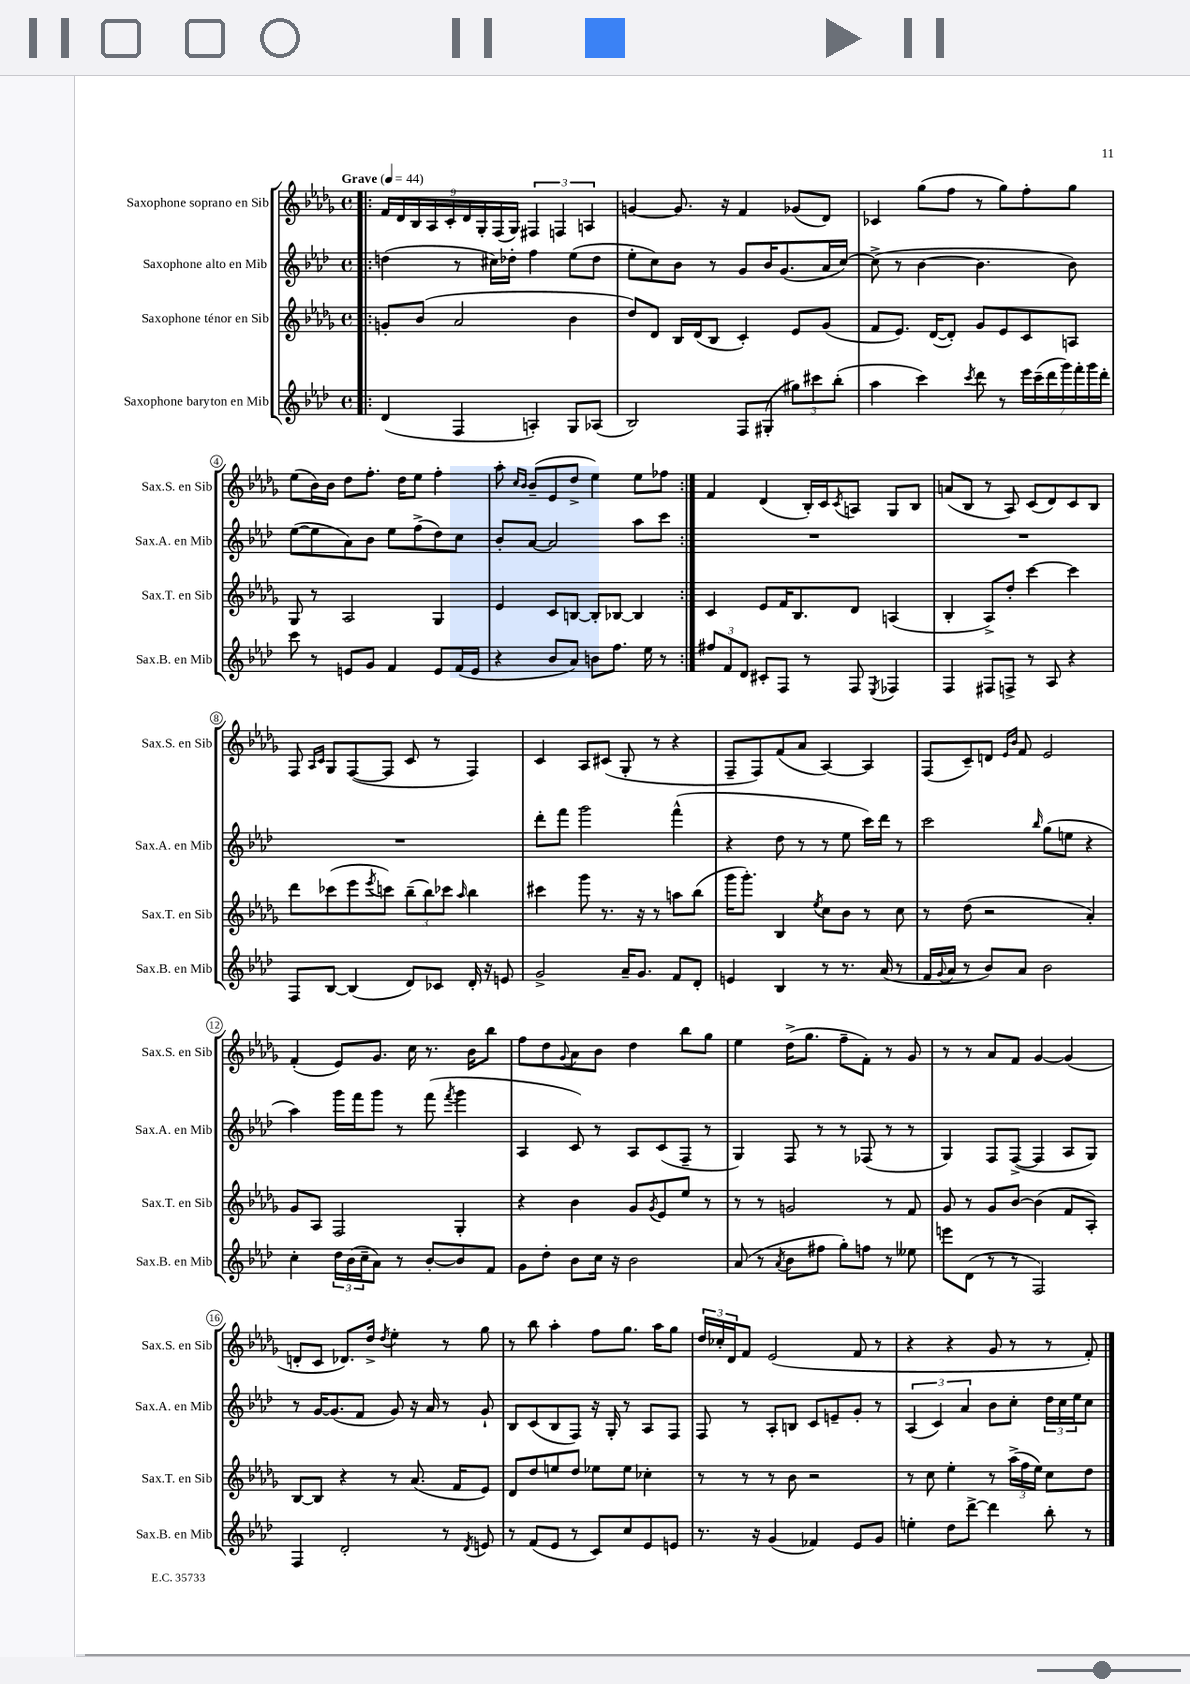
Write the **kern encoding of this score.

**kern	**kern	**kern	**kern
*part4	*part3	*part2	*part1
*staff4	*staff3	*staff2	*staff1
*I"Saxophone baryton en Mib	*I"Saxophone ténor en Sib	*I"Saxophone alto en Mib	*I"Saxophone soprano en Sib
*I'Sax.B. en Mib	*I'Sax.T. en Sib	*I'Sax.A. en Mib	*I'Sax.S. en Sib
*clefG2	*clefG2	*clefG2	*clefG2
*k[b-e-a-d-]	*k[b-e-a-d-g-]	*k[b-e-a-d-]	*k[b-e-a-d-g-]
*M4/4	*M4/4	*M4/4	*M4/4
*met(c)	*met(c)	*met(c)	*met(c)
*MM44	*MM44	*MM44	*MM44
=1!|:	=1!|:	=1!|:	=1!|:
!	!	!	!LO:TX:a:B:t=Grave
(4d-/	8gn'/L	(4ddn\	18f/LL
.	.	.	18d-/
.	.	.	18B-/
.	(8b-/J	.	.
.	.	.	18A-/
.	.	.	18c'/
4F/	2a-/	8r	.
.	.	.	18d-/
.	.	.	18G-'/
.	.	16cc#X\LL)	.
.	.	.	(18F/
.	.	16dd-X'\JJ	.
.	.	.	18G-/JJ)
4An'/)	.	4ff\	6F#X/
.	.	.	6Fn/
8G/L	4b-\	(8ee-\L	.
.	.	.	6An/
(8A-X/J	.	8dd-\J	.
=2	=2	=2	=2
2B-/)	8dd-/L)	8ee-'\L	[4gn/
.	8d-/J	8cc\)	.
.	16B-/LL	8b-\J	8.g/]
.	(16d-/J	.	.
.	8B-/J	8r	.
.	.	.	16r
8F/L	4c'/)	8g/L	4f/
(8G#X'/J	.	16b-/K	.
.	.	(8.g/	.
12gg#X\L)	8e-/L	.	(8g-X/L
12ccc#X\	.	.	.
.	(8g-/J	16a-/L	8d-/J)
(12bb-'\J	.	.	.
.	.	[16cc/JJ)	.
=3	=3	=3	=3
4aa-\	8f/L	(8cc^\]	4c-X/
.	8.e-/J)	8r	.
4ccc\)	.	[4b-\	(8gg-\L
.	([16d-/KL	.	.
.	8d-'/J])	.	8ff\J
8qccc/	.	.	.
8ddd-\	8g-/L	4.b-\]	8r
8r	8e-/	.	8gg-\L)
28eee-\LL	8c/	.	8ff'\
(28ccc~\	.	.	.
28ddd-\	.	.	.
28ggg\)	.	.	.
.	8An/J	8b-\)	8gg-\J
28fff'\	.	.	.
28ggg\	.	.	.
28ddd-'\JJ	.	.	.
!!LO:LB:g=z
=4	=4	=4	=4
8ccc\	8G-/	([8ee-\L	(8ee-\L
8r	8r	8ee-\]	16b-\L)
.	.	.	16b-\JJ
8en/L	2A-/	8a-\)	8dd-\L
8g/J	.	8b-\J	8.ff'\J
4f/	.	8ee-\L	.
.	.	.	16dd-\KL
.	.	(8ff^\	8ee-\J
8e/L	4G-/	8dd-\)	4ff'\
(16f/L	.	8cc\J	.
16e/JJ	.	.	.
=5	=5	=5	=5
4r	4e-/	8b-'/L	8aa-'\
.	.	.	16qqcc/LL
.	.	.	16qqb-/JJ
.	.	[8a-/J	(8b-~/L
8b-/L	8c/L	2a-/]	8e-/
8a-/J)	[8Bn/J	.	8dd-^/J
8bn\L	8B'/L]	.	4ee-\)
8.ff\J	[8B-X/J	.	.
.	4B-/]	8aa-\L	8ee-\L
16ee-\	.	.	.
8r	.	8ccc\J	8ff-X\J
=6:|!	=6:|!	=6:|!	=6:|!
12ff#X/L	4c/	1r	4f/
12f/	.	.	.
12d-/J	.	.	.
8c#X'/L	8e-/L	.	(4d-/
8F/J	16f/K	.	.
.	8.B-/	.	.
8r	.	.	16B-'/LL)
.	.	.	16c/J
.	.	.	8qc/
8F/	8d-/J	.	8An/J
8qE-/	.	.	.
4F-X/	(4An/	.	8G-/L
.	.	.	8B-/J
=7	=7	=7	=7
4F/	4B-'/	1r	(8an/L
.	.	.	8B-/J
8F#X/L	8A-^/L)	.	8r
8Fn^/J	8dd-'/J	.	8A-/)
8r	[4ccc\	.	(8c/L
8A-/	.	.	8d-/)
4r	4ccc\]	.	8c/
.	.	.	8B-/J
!!LO:LB:g=z
=8	=8	=8	=8
8F/L	8ddd-\L	1r	8F/
.	.	.	16qqA-/LL
.	.	.	16qqc/JJ
[8B-/J	(8ccc-X\	.	8G-/L
(4B-/]	8eee-\	.	([8F/
.	8qeee-/	.	.
.	8cccn\J)	.	8F/J]
8d-/L)	(12bb-~\L	.	8c/
.	12bb-\)	.	.
8c-X/J	.	.	8r
.	12ccc-X\J	.	.
.	16qqaa-/	.	.
16d-'/	4bb-\	.	4F/)
16r	.	.	.
8en/	.	.	.
=9	=9	=9	=9
2g^/	4ccc#X\	8ddd-'\L	4c/
.	.	8fff\J	.
.	8ggg-\	2ggg\	8A-/L
.	8.r	.	(8c#X/J
16a-~/KL	.	.	8G-'/
8.g/J	16r	.	.
.	8r	.	8r
8f/L	8aan\L	(4fff^^\	4r
8d-'/J	(8bb-\J	.	.
=10	=10	=10	=10
4en/	16ggg-\KL	4r	8F~/L
.	8.ggg-'\J)	.	.
.	.	.	8F/)
4B-/	4B-/	8dd-\	(8f/
.	.	8r	8a-/J
.	8qee-/	.	.
8r	8cc\L	8r	[4A-/)
8.r	8b-\J	8ee-\	.
.	8r	16ccc\LL)	4A-/]
(16a-/	.	16ddd-\JJ	.
8r	8cc\	8r	.
=11	=11	=11	=11
16f/LL	8r	2ccc\	(8F/L
8qqg/	.	.	.
16a-/JJ	.	.	.
8r	(8dd-\	.	8c~/)
8b-/L)	2r	.	8dn/J
.	.	.	16qqe-/LL
.	.	.	16qqb-/JJ
8a-/J	.	.	8f/
.	.	16qqbb-/	.
2b-\	.	(8gg\L	2e-/
.	.	8een\J	.
.	4a-'/)	4r	.
!!LO:LB:g=z
=12	=12	=12	=12
4cc'\	8g-/L	4aa-\)	(4f'/
.	8A-/J	.	.
24dd-\LL	2F/	16ggg\LL	8e-/L)
(24b-\	.	.	.
.	.	16fff\J	.
24cc~\J	.	.	.
8a-\J)	.	8ggg\J	8.g-/J
8r	.	8r	.
.	.	.	16cc\
[8b-'/L	.	(8fff\	8.r
.	.	8qfff/	.
8b-/]	4G-'/	4ggg\	.
.	.	.	16b-\KL
8f/J	.	.	8bb-\J
=13	=13	=13	=13
8g\L	4r	4A-/	8ff\L
8dd-'\J	.	.	8dd-\
.	.	.	8qqg-/
8b-\L	4b-\	8c/)	8a-\
16cc\Jk	.	8r	8b-\J
16r	.	.	.
2b-\	8g-/L	8A-/L	4dd-\
.	8qg-/	.	.
.	8e-/	(8c/	.
.	8ee-/J	8F~/J	8bb-\L
.	8r	8r	8gg-\J
=14	=14	=14	=14
(8a-/	8r	4G/)	4ee-\
8r	8r	.	.
8qa-/	.	.	.
8b-\L	2gn/	8F/	(16dd-^\KL
.	.	.	8.gg-\J
8ff#X\J	.	8r	.
8gg'\L)	.	8r	8ff~\L
8ffn\J	.	(8F-X/	8f'\J)
8r	8r	8r	8r
8ee--X\	8f/	8r	8g-/
=15	=15	=15	=15
8eeen\L	8g-/	4G/)	8r
(8d-\J	8r	.	8r
8r	8g-/L	8F/L	8a-/L
8r	[8b-/J	([8F^/J	8f/J
2F/)	(4b-\]	4F/]	[4g-/
.	8f/L	8A-/L	(4g-/]
.	8A-'/J)	8G/J)	.
!!LO:LB:g=z
=16	=16	=16	=16
4F/	[8B-/L	8r	8dn'/L
.	8B-/J]	[16g/KL	8c/J
.	.	(8.g/]	.
2d-'/	4r	.	8.d-X/L)
.	.	8f/J	.
.	.	.	16dd-^/Jk
.	.	.	8qdd-/
.	8r	8g/)	4ee-'\
.	(8.a-/	16r	.
.	.	16a-/	.
8r	.	8r	8r
.	16f/KL	.	.
8qd-/	.	.	.
8en/	8e-/J)	8g`/	8gg-\
=17	=17	=17	=17
8r	8d-/L	8B-/L	8r
(8f/L	8dd-/	(8c/	8bb-\
8e-/J	8een/	8B-/	4aa-'\
8r	8dd-/J	8F/J)	.
8c/L)	8ee-X\L	16r	8ff\L
.	.	16G'/	.
8cc/	8ee-\J	8r	8.gg-\J
8e-/	4cc-X'\	8A-/L	.
.	.	.	16aa-\KL
8en/J	.	8F/J	8gg-\J
=18	=18	=18	=18
8.r	8r	8F/	24dd-/LL
.	.	.	24cc-X'/
.	.	.	24d-/J
.	8r	8r	8f/J
16r	.	.	.
(4g/	8r	8A-'/L	(2e-/
.	8b-\	8Bn/J	.
4f-X/)	2r	8c/L	.
.	.	8en~/	.
8e-/L	.	8g'/J	8f/
8g/J	.	8r	8r
=19	=19	=19	=19
4een'\	8r	(6A-/	4r
.	8cc\	.	.
.	.	6c/)	.
8dd-\L	4ee-'\	.	4r
.	.	6a-/	.
[8ddd-^\J	.	.	.
4ddd-\]	8r	8b-\L	8g-/
.	(24aa-^\LL	8cc'\J	8r
.	24ff\	.	.
.	24ee-\JJ)	.	.
8bb-'\	8cc\L	24dd-\LL	8r
.	.	24cc\	.
.	.	24ee-\J	.
8r	8dd-\J	8cc\J	8f'/)
==	==	==	==
*-	*-	*-	*-
